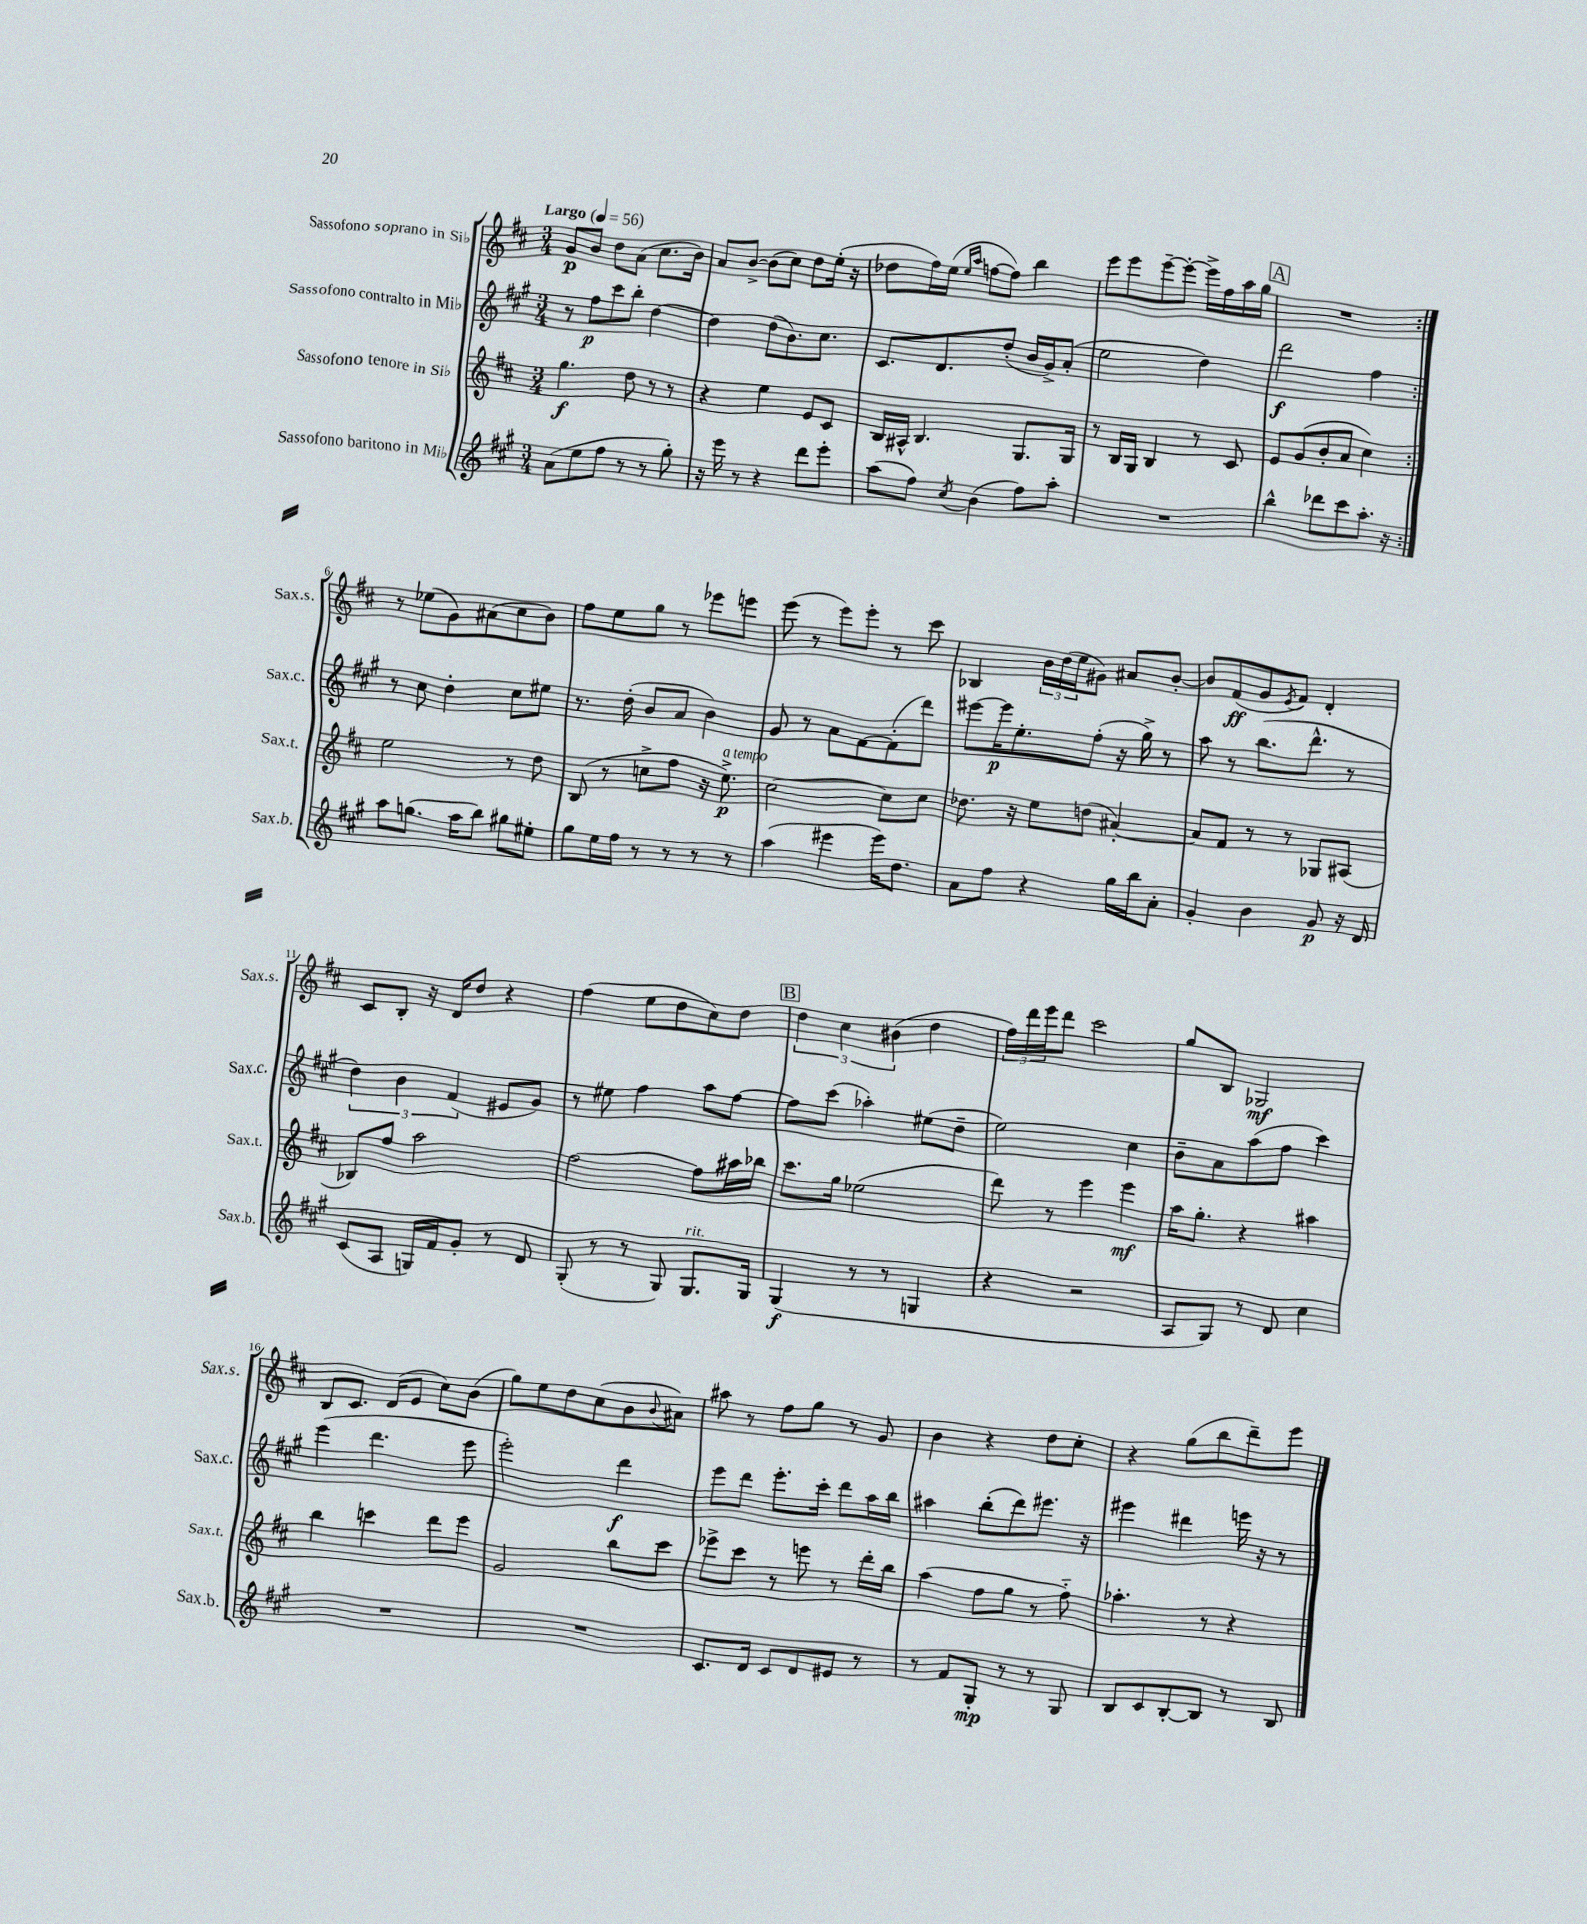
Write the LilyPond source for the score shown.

<<
\new StaffGroup <<
\new Staff = "s0" \with { instrumentName = "Sassofono soprano in Sib" shortInstrumentName = "Sax.s." } {
    \clef treble \key d \major \numericTimeSignature \time 3/4 \tempo "Largo" 4 = 56
    \repeat volta 2 { g'8\p b'8 d''8 a'8( cis''8. b'16) |
    a'8 b'8~-> b'8( cis''8) d''8 e''16-.( r16 |
    des''8 fis''16) e''16( \grace { e''16 a''16 } f''8~ f''8) b''4 |
    e'''8 e'''8 e'''8~-- e'''8~-. e'''16-> fis''16 a''16 g''16 |
    \mark \markup { \box "A" } R2. | }
    r8 ees''8( g'8) ais'8( cis''8 b'8) |
    fis''8 e''8 g''8 r8 ees'''8 e'''8 |
    e'''8( r8 e'''8) e'''8-. r8 cis'''8 |
    bes4 \tuplet 3/2 { b'16 d''16( e''16 } gis'8) ais'8 b'8~-. |
    b'8 fis'8\ff( g'8 \acciaccatura { e'8 } fis'8) d'4-. |
    cis'8 b8-. r16 d'16 d''8 r4 |
    fis''4( e''8 d''8 cis''8) d''8 |
    \mark \markup { \box "B" } \tuplet 3/2 { d''4 cis''4 bis'4( } d''4 |
    \tuplet 3/2 { fis''16) d'''16 e'''16 } d'''8 cis'''2 |
    g''8 b8 ges2\mf |
    b8 cis'8. d'16( e'8 cis''8) b'8( |
    g''8) e''8 d''8 cis''8( b'8 \appoggiatura { b'8 } ais'8) |
    ais''8 r8 fis''8 g''8 r8 g'8 |
    b'4 r4 d''8 cis''8-. |
    r4 g''8( b''8 d'''8--) e'''8 \bar "|." |
}
\new Staff = "s1" \with { instrumentName = "Sassofono contralto in Mib" shortInstrumentName = "Sax.c." } {
    \clef treble \key a \major \numericTimeSignature \time 3/4
    \repeat volta 2 { r8 fis''8\p cis'''8 b''8-. d''4~ |
    d''4 d''8( b'8.) cis''8. |
    cis'8. d'8. d''8-.( b'16 gis'16->) a'8-.( |
    e''2 d''4) |
    \mark \markup { \box "A" } d'''2\f fis''4 | }
    r8 cis''8 d''4-. cis''8 eis''8 |
    r8. d''16-.( b'8 a'8 b'4) |
    gis'8 r8 a'8 fis'8~ fis'8-.( d'''8) |
    eis'''8~ eis'''16\p e''8.-. fis''8-.( r16 gis''16->) r8 |
    a''8 r8 b''8.( d'''8.-^ r8 |
    \tuplet 3/2 { d''4) b'4 fis'4( } eis'8 gis'8) |
    r8 eis''8 fis''4 a''8 fis''8~ |
    \mark \markup { \box "B" } fis''8 cis'''8( aes''4-.) eis''8( d''8-- |
    e''2) cis''4 |
    b'8-- a'8 a''8( fis''8 cis'''4) |
    e'''4( d'''4. e'''8 |
    e'''2-.) d'''4\f |
    e'''8 d'''8 e'''8.-. cis'''16-. d'''8 a''16 b''16 |
    ais''4 b''8-.( d'''8) eis'''8. r16 |
    eis'''4 dis'''4 e'''16 r16 r8 \bar "|." |
}
\new Staff = "s2" \with { instrumentName = "Sassofono tenore in Sib" shortInstrumentName = "Sax.t." } {
    \clef treble \key d \major \numericTimeSignature \time 3/4
    \repeat volta 2 { g''4.\f d''8 r8 r8 |
    r4 e''4 e'8 cis'8 |
    b16 ais16-^ b4. g8. g16 |
    r8 b16 g16 b4 r8 cis'8 |
    \mark \markup { \box "A" } e'8 g'8( b'8-. a'8 cis''4) | }
    e''2 r8 d''8 |
    b8( r8 c''8-> fis''8 r16 e''8.->\p^\markup { \italic "a tempo" }) |
    cis''2~ cis''8 cis''8 |
    des''8. r16 e''8 d''8( ais'4~-.) |
    ais'8 fis'8 r8 r8 ges8 ais8( |
    bes8) fis''8 a''2 |
    fis''2~ fis''8 ais''16 bes''16 |
    \mark \markup { \box "B" } cis'''8. g''16 ees''2( |
    d'''8) r8 e'''4 e'''4\mf |
    a''16 g''8.-. r4 ais''4 |
    b''4 c'''4 d'''8 e'''8 |
    g'2 b''8 cis'''8 |
    ees'''8-> cis'''8 r8 e'''8 r8 d'''16-. b''16 |
    a''4( fis''8 g''8 r8 fis''8-_) |
    aes''4.-. r8 r4 \bar "|." |
}
\new Staff = "s3" \with { instrumentName = "Sassofono baritono in Mib" shortInstrumentName = "Sax.b." } {
    \clef treble \key a \major \numericTimeSignature \time 3/4
    \repeat volta 2 { a'8( e''8 fis''8 r8 r8 gis''8-.) |
    r16 e'''16 r8 r4 d'''8 e'''8-. |
    a''8( fis''8) \acciaccatura { cis''8 } b'4( fis''8) a''8-. |
    R2. |
    \mark \markup { \box "A" } b''4-^ des'''8 cis'''8 a''8.-. r16 | }
    a''8 g''8.( a''16 b''8) gis''8 eis''8-. |
    gis''8 e''16 fis''16 r8 r8 r8 r8 |
    a''4( eis'''4 eis'''16) d''8. |
    a'8 fis''8 r4 gis''16 b''16 a'8-. |
    gis'4-. b'4 gis'8\p r16 d'16 |
    cis'8( a8 g16) fis'16 gis'8-. r8 d'8 |
    gis8-.( r8 r8 gis8) gis8.^\markup { \italic "rit." } gis16 |
    \mark \markup { \box "B" } gis4\f( r8 r8 g4 |
    r4 r2 |
    a8 gis8) r8 d'8 cis''4 |
    R2. |
    R2. |
    cis'8. d'16 cis'8 d'8 eis'8 r8 |
    r8 fis'8 gis8-.\mp r8 r8 gis8 |
    b8 cis'8 b8~-. b8 r8 b8 \bar "|." |
}
>>
>>
